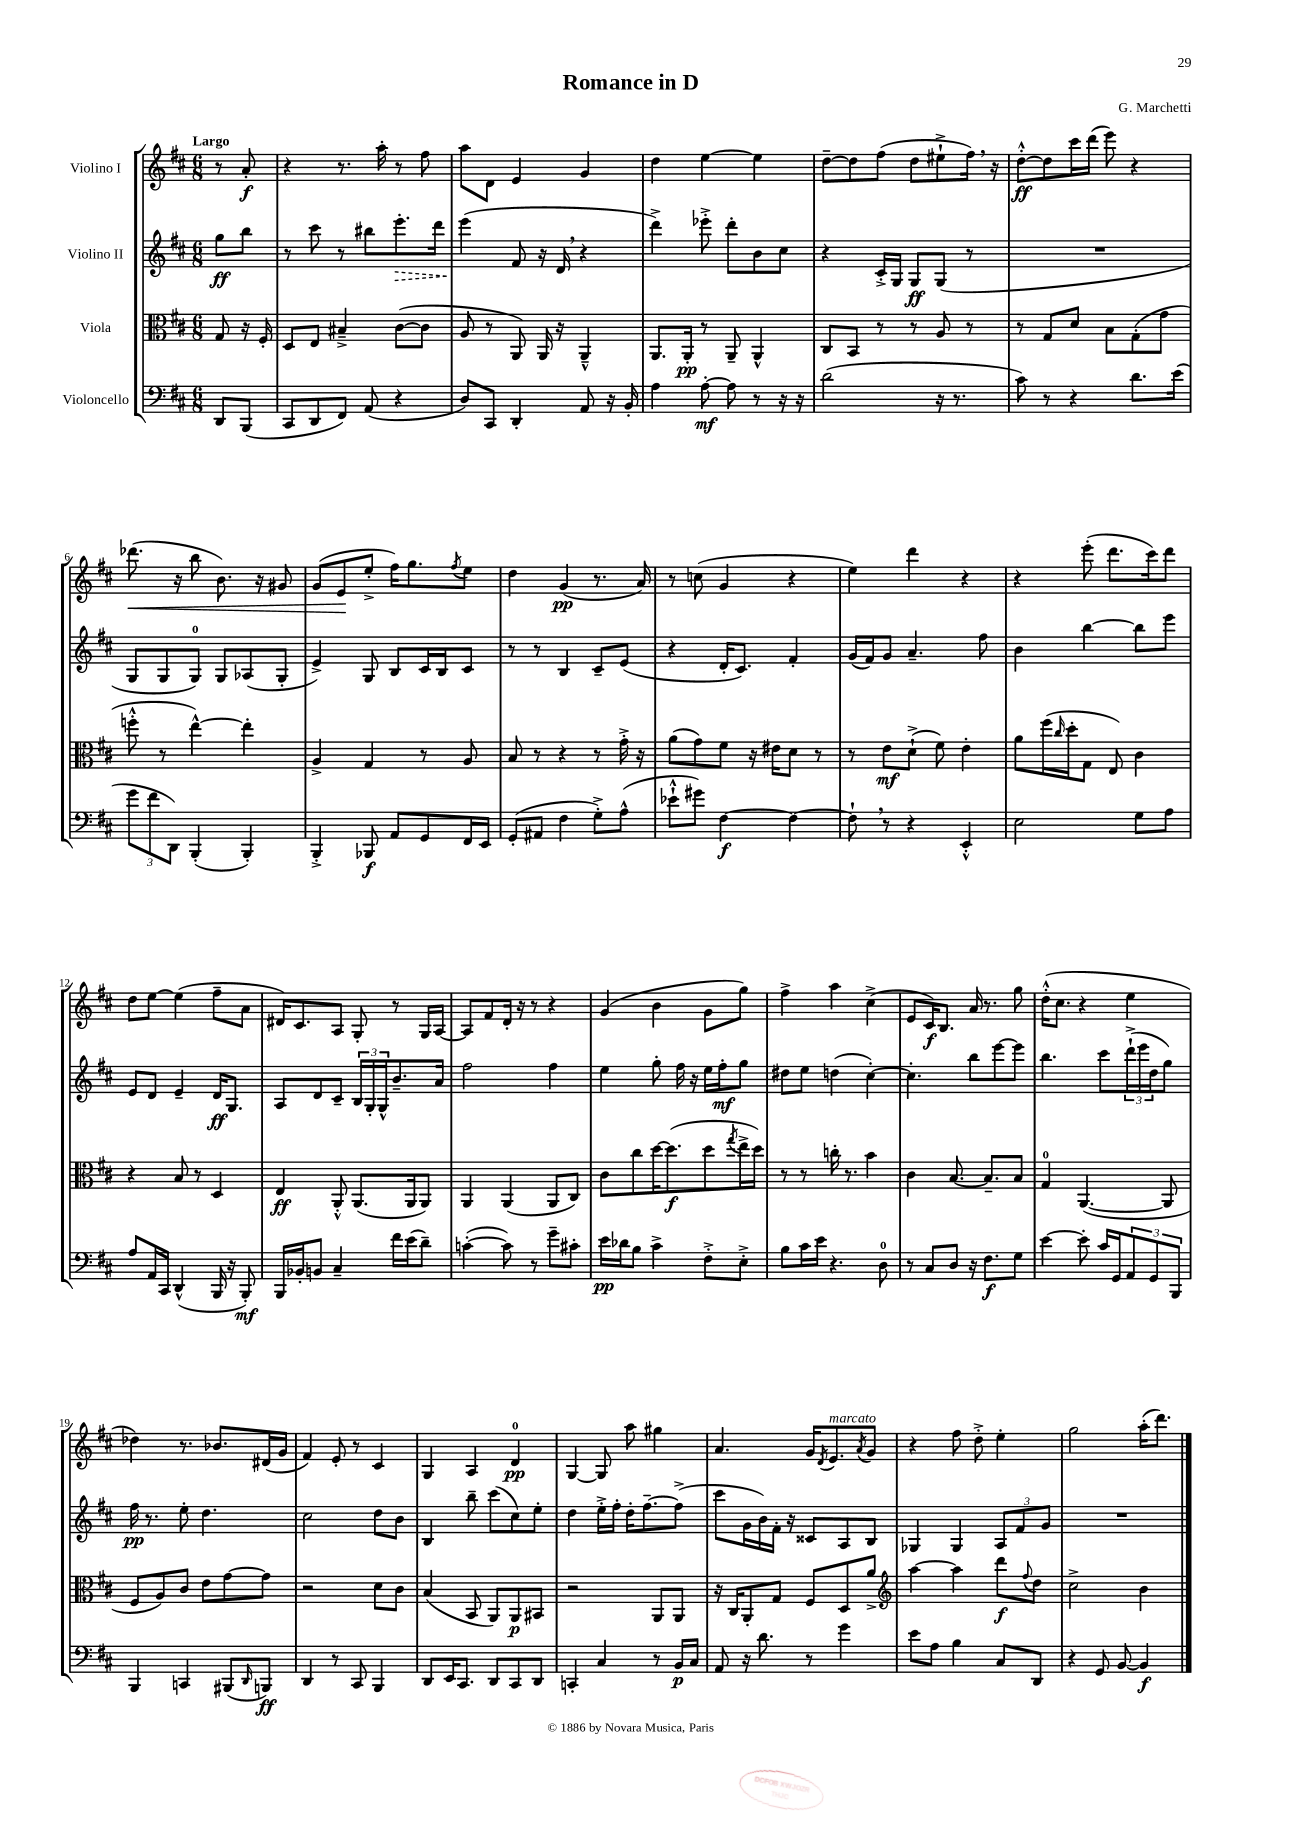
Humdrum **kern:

**kern	**kern	**kern	**kern
*staff4	*staff3	*staff2	*staff1
*clefF4	*clefC3	*clefG2	*clefG2
*k[f#c#]	*k[f#c#]	*k[f#c#]	*k[f#c#]
*M6/8	*M6/8	*M6/8	*M6/8
8DD	8G	8gg	8r
(8BBB	16r	8bb	8a'
.	16F#'	.	.
=	=	=	=
8CC#	8D	8r	4r
8DD	8E	8ccc#	.
8FF#)	4B#~^	8r	8.r
(8AA	.	8bb#	.
.	.	.	16aa'
4r	([8c#	8.eee'	8r
.	8c#]	.	8ff#
.	.	16ddd	.
=	=	=	=
8D)	8A	(4eee	8aa
8CC#	8r	.	8d
4DD'	8AA)	8f#	4e
.	16AA	16r	.
.	16r	16d	.
8AA	4AA~^^	4r	4g
16r	.	.	.
16BB'	.	.	.
=	=	=	=
4A	8.AA	4ddd^)	4dd
.	16AA'	.	.
[8A'	8r	8eee-'^	[4ee
8A]	8AA~	8ddd'	.
8r	4AA^^	8b	4ee]
16r	.	8cc#	.
16r	.	.	.
=	=	=	=
(2d	8C#	4r	[8dd~
.	8BB	.	8dd]
.	8r	16c#'^	(8ff#
.	.	16G	.
.	8r	8G	8dd
16r	8A	(8G	8ee#`^
8.r	.	.	.
.	8r	8r	16ff#)
.	.	.	16r
=	=	=	=
8c#)	8r	2.r	[8dd'^^
8r	8G	.	8dd]
4r	8d	.	16ccc#
.	.	.	(16ddd
.	8B	.	8eee)
8.d	(8G'	.	4r
.	8g	.	.
(16e	.	.	.
=	=	=	=
12g	8ff'^^	8G	(8.ddd-
12f#	.	.	.
.	8r	8G	.
12DD)	.	.	.
.	.	.	16r
(4BBB'	[4ee^^)	8G)	8bb
.	.	8G	8.b)
4BBB')	4ee']	(8A-	.
.	.	.	16r
.	.	8G'	8g#
=	=	=	=
4BBB'^	4A^	4e^)	(8g
.	.	.	8e
8BBB-	4G	8G	8ee'^
8AA	.	8B	16ff#)
.	.	.	8.gg
8GG	8r	16c#	.
.	.	16B	.
.	.	.	8qff#
16FF#	8A	8c#	8ee
16EE	.	.	.
=	=	=	=
(8GG'	8B	8r	4dd
8AA#	8r	8r	.
4F#	4r	4B	(4g
8G'^)	8r	8c#~	8.r
(8A^^	16g'^	(8e	.
.	16r	.	16a)
=	=	=	=
8e-`^^	(8a	4r	8r
8g#)	8g)	.	(8cc
[4F#	8f#	16d'	4g
.	.	8.c#)	.
.	16r	.	.
.	16e#	.	.
4F#_	8d	4f#'	4r
.	8r	.	.
=	=	=	=
8F#`]	8r	(16g	4ee)
.	.	16f#)	.
8r	8e	8g	.
4r	(8d`^	4.a~	4ddd
.	8f#)	.	.
4EE'^^	4e'	.	4r
.	.	8ff#	.
=	=	=	=
2E	8a	4b	4r
.	(16ff#	.	.
.	16qqcc#	.	.
.	16dd'	.	.
.	8G	[4bb	(8eee'
.	8E)	.	8.ddd
8G	4c#	8bb]	.
.	.	.	16ccc#)
8A	.	8eee	8ddd
=	=	=	=
8A	4r	8e	8dd
16AA	.	8d	[8ee
16CC#	.	.	.
(4DD^^	8B	4e~	(4ee]
.	8r	.	.
16BBB	4D	16d	8ff#~
16r	.	8.G	.
8BBB')	.	.	8a
=	=	=	=
16BBB	4E	8A	16d#)
16BB-'	.	.	8.c#
8BB	.	8d	.
4C#~	8AA'^^	8c#~	8A
.	(8.AA	24B	8G'
.	.	24G'	.
.	.	24G^^	.
16f#	.	8.b~	8r
(16e	16AA	.	.
8d~)	8AA)	.	16G
.	.	16a	[16A
=	=	=	=
([4c'	4AA	2ff#	8A]
.	.	.	8f#
8c])	(4AA	.	16d'
.	.	.	16r
8r	.	.	8r
8g~	8AA	4ff#	4r
8c#'	8C#)	.	.
=	=	=	=
16e	8c#	4ee	(4g
16d-	.	.	.
8B	8cc#	.	.
4c#^	[16dd	8gg'	4b
.	(8.dd]	.	.
.	.	16ff#	.
.	.	16r	.
8F#'^	8dd	16ee	8g
.	.	16ff#'	.
.	8qgg	.	.
8E'^	16ee^	8gg	8gg)
.	16dd)	.	.
=	=	=	=
8B	8r	8dd#	4ff#^
16c#	8r	8ee	.
16e	.	.	.
4.r	16cc'	(4dd	4aa
.	8.r	.	.
.	4b	[4cc#')	(4cc#^
8D	.	.	.
=	=	=	=
8r	4c#	4.cc#']	8e
8C#	.	.	16c#)
.	.	.	8.B
8D	[8.B	.	.
16r	.	8bb	16a
8.F#	8.B~]	.	8.r
.	.	[8eee	.
8G	8B	8eee]	8gg
=	=	=	=
[4e	4G	4.bb	(16dd'^^
.	.	.	8.cc#
8e']	([4.AA	.	4r
16c#	.	8ccc#	.
16GG	.	.	.
12AA	.	(24ddd`^	4ee
.	.	24eee	.
12GG	.	24dd	.
.	8AA]	8gg)	.
12BBB	.	.	.
=	=	=	=
4BBB	8F#	16ff#	4dd-)
.	.	8.r	.
.	8A)	.	.
4CC	8c#	8ee'	8.r
.	8e	4.dd	.
.	.	.	8.b-
(8BBB#	[8g	.	.
16qqDD	.	.	.
8BBB)	8g]	.	(16d#
.	.	.	16g
=	=	=	=
4DD	2r	2cc#	4f#)
8r	.	.	8e'
8CC#	.	.	8r
4BBB	8d	8dd	4c#
.	8c#	8b	.
=	=	=	=
8DD	(4B	4B	4G
16EE	.	.	.
8.CC#	.	.	.
.	8BB	8bb~	4A
8DD	8AA)	(8ccc#	.
8CC#	8AA	8cc#)	4d
8DD	8BB#	8ee'	.
=	=	=	=
4CC'	2r	4dd	[4G
4C#	.	16ee'^	8G]
.	.	16ff#'	.
.	.	16dd'	8aa
.	.	[8.ff#~	.
8r	8AA	.	4gg#
16BB	8AA	(8ff#^]	.
16C#	.	.	.
=	=	=	=
8AA	16r	8ccc#	4.a
.	16C#	.	.
16r	8AA'	16g	.
8.d	.	16b)	.
.	8G	16f#'	.
.	.	16r	.
8r	8F#	8c##	16g
.	.	.	8qd
.	.	.	8.e
4g	8D	8A	.
.	.	.	8qa
.	8a^	8B	8g
=	=	=	=
*	*clefG2	*	*
8e	[4aa	4G-	4r
8A	.	.	.
4B	4aa]	4G-	8ff#
.	.	.	8dd'^
8C#	8ddd	12A	4ee'
.	.	12f#	.
.	8qqff#	.	.
8DD	8dd	.	.
.	.	12g	.
=	=	=	=
4r	2cc#^	2.r	2gg
8GG	.	.	.
[8BB	.	.	.
4BB]	4b	.	(16aa'
.	.	.	8.ddd)
==	==	==	==
*-	*-	*-	*-
